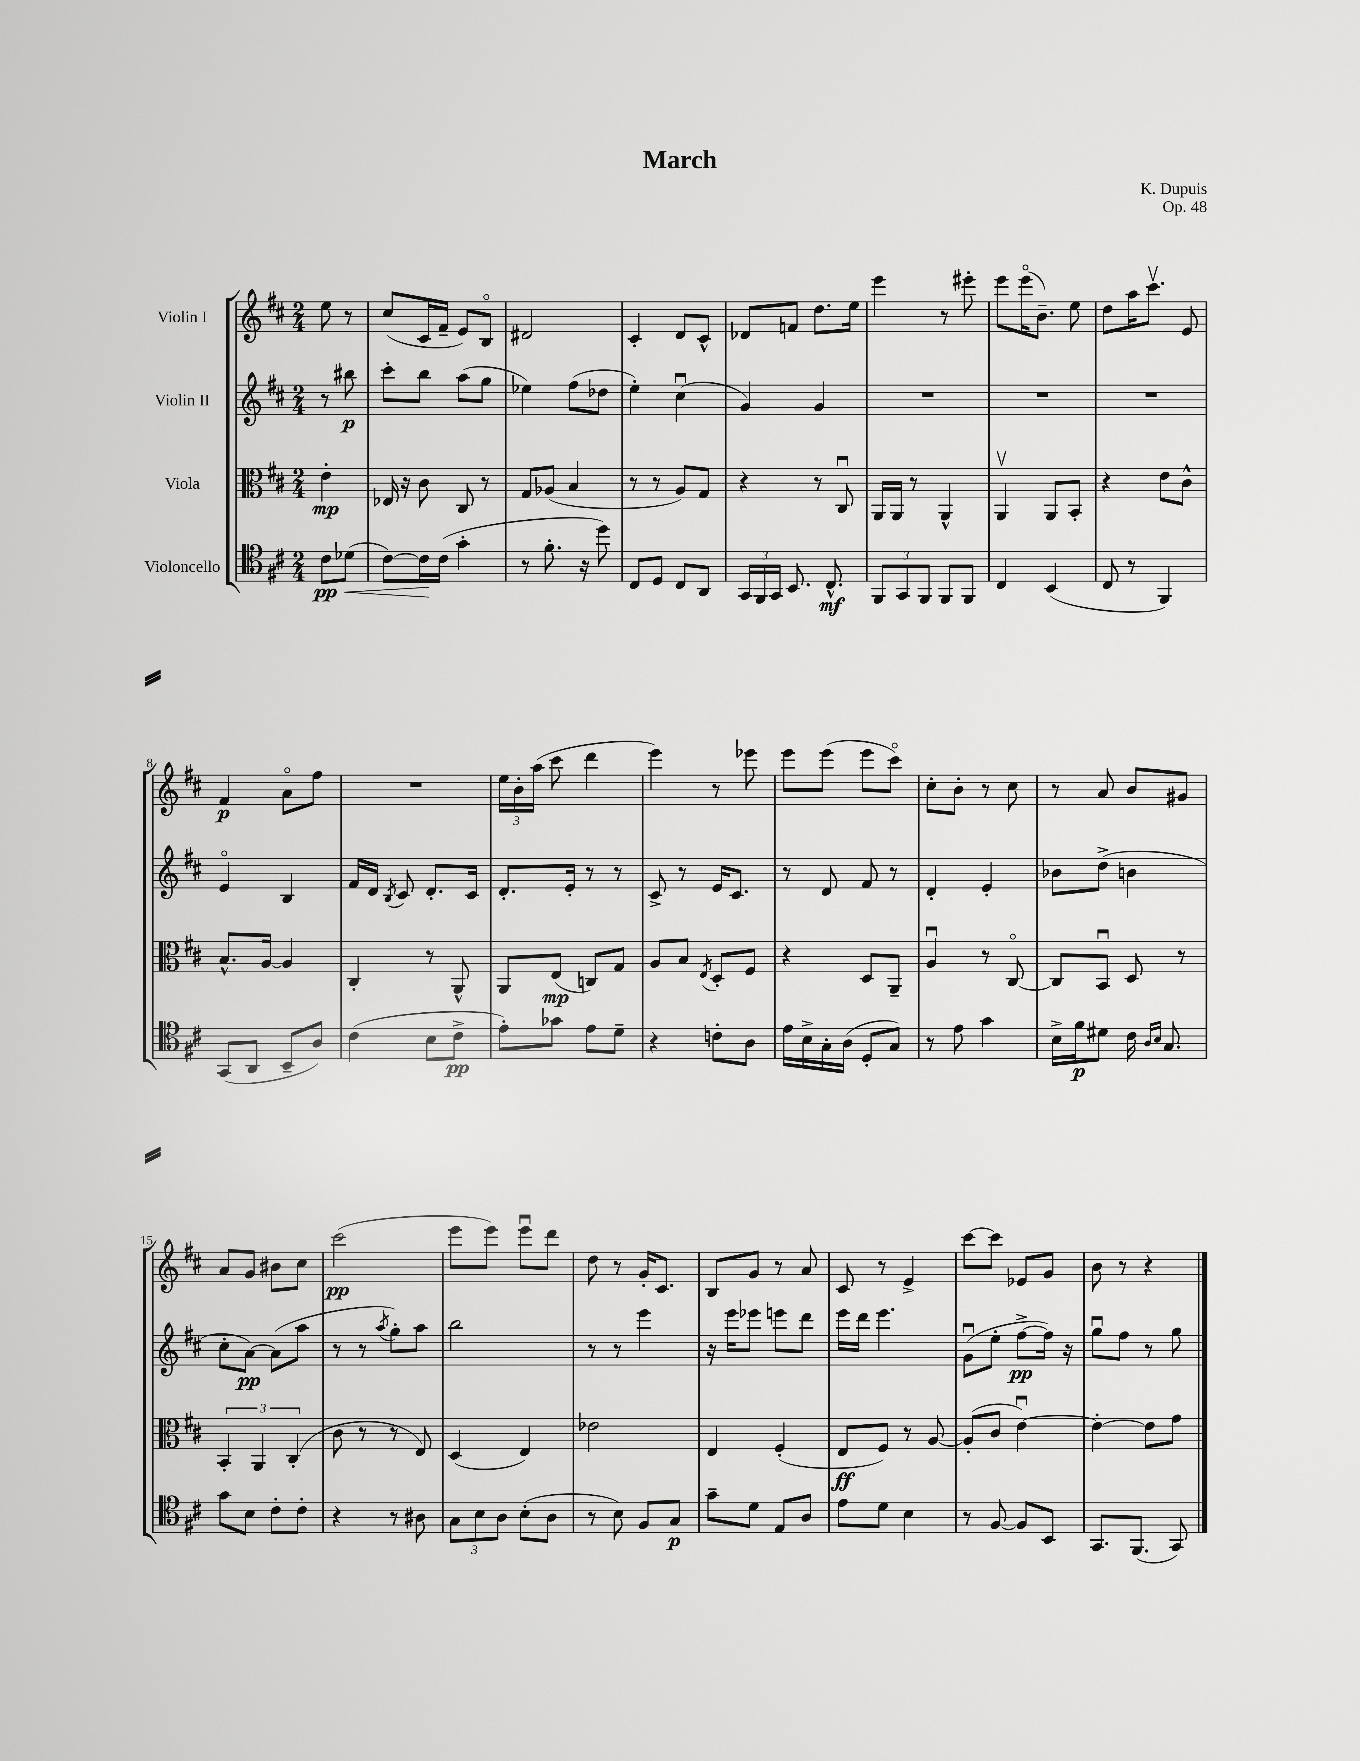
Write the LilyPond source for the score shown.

\header { title = "March" composer = "K. Dupuis" opus = "Op. 48" }
<<
\new StaffGroup <<
\new Staff = "s0" \with { instrumentName = "Violin I" } {
    \clef treble \key d \major \numericTimeSignature \time 2/4 \partial 4
    \autoBeamOff e''8 r8 |
    cis''8[( cis'16 fis'16]-- e'8[) b8]\flageolet |
    dis'2 |
    cis'4-. d'8[ cis'8]-^ |
    des'8[ f'8] d''8.[ e''16] |
    e'''4 r8 eis'''8-. |
    e'''8[ e'''16\flageolet( b'8.]--) e''8 |
    d''8[ a''16 cis'''8.]\upbow e'8 |
    fis'4\p a'8[\flageolet fis''8] |
    R2 |
    \tuplet 3/2 { e''16[ b'16-. a''16]( } cis'''8 d'''4 |
    e'''4) r8 ees'''8 |
    e'''8[ e'''8]( e'''8[ cis'''8]\flageolet) |
    cis''8[-. b'8]-. r8 cis''8 |
    r8 a'8 b'8[ gis'8] |
    a'8[ g'8] bis'8[ cis''8] |
    cis'''2\pp( |
    e'''8[ e'''8]) e'''8[\downbow d'''8] |
    d''8 r8 g'16[-. cis'8.] |
    b8[ g'8] r8 a'8 |
    cis'8 r8 e'4-> |
    cis'''8[~ cis'''8] ees'8[ g'8] |
    b'8 r8 r4 \bar "|." |
}
\new Staff = "s1" \with { instrumentName = "Violin II" } {
    \clef treble \key d \major \numericTimeSignature \time 2/4 \partial 4
    \autoBeamOff r8 bis''8\p |
    cis'''8[-. b''8] a''8[( g''8] |
    ees''4) fis''8[( des''8] |
    e''4-.) cis''4\downbow( |
    g'4) g'4 |
    R2 |
    R2 |
    R2 |
    e'4\flageolet b4 |
    fis'16[ d'16] \acciaccatura { b8 } cis'8 d'8.[-. cis'16] |
    d'8.[-. e'16]-. r8 r8 |
    cis'8-> r8 e'16[ cis'8.] |
    r8 d'8 fis'8 r8 |
    d'4-. e'4-. |
    bes'8[ d''8]->( b'4 |
    cis''8[-. a'8]~\pp) a'8[( a''8] |
    r8 r8 \acciaccatura { a''8 } g''8[-.) a''8] |
    b''2 |
    r8 r8 e'''4 |
    r16 e'''16[ ees'''8] e'''8[ d'''8] |
    e'''16[ d'''16] e'''4. |
    g'8[\downbow( e''8]-. fis''8[~->\pp fis''16]) r16 |
    g''8[\downbow fis''8] r8 g''8 \bar "|." |
}
\new Staff = "s2" \with { instrumentName = "Viola" } {
    \clef alto \key d \major \numericTimeSignature \time 2/4 \partial 4
    \autoBeamOff e'4-.\mp |
    ees16 r16 cis'8 cis8 r8 |
    g8[ aes8]( b4 |
    r8 r8 a8[) g8] |
    r4 r8 cis8\downbow |
    a,16[ a,16] r8 a,4-^ |
    a,4\upbow a,8[ b,8]-. |
    r4 e'8[ cis'8]-^ |
    b8.[-^ a16]~ a4 |
    cis4-. r8 a,8-^ |
    a,8[ e8]\mp( c8[) g8] |
    a8[ b8] \acciaccatura { e8 } d8[-. fis8] |
    r4 d8[ a,8]-- |
    a4\downbow r8 cis8~\flageolet |
    cis8[ b,8]\downbow d8 r8 |
    \tuplet 3/2 { b,4-. a,4 cis4-.( } |
    cis'8 r8 r8 e8) |
    d4( e4) |
    ees'2 |
    e4 fis4-.( |
    e8[\ff fis8]) r8 a8~ |
    a8[-.( cis'8] e'4~\downbow) |
    e'4~-. e'8[ g'8] \bar "|." |
}
\new Staff = "s3" \with { instrumentName = "Violoncello" } {
    \clef tenor \key d \major \numericTimeSignature \time 2/4 \partial 4
    \autoBeamOff cis'8[\pp des'8]\<( |
    cis'8[~) cis'16\! cis'16]( g'4-. |
    r8 fis'8.-. r16 d''8) |
    cis8[ d8] cis8[ a,8] |
    \tuplet 3/2 { g,16[ fis,16 g,16] } b,8. cis8.-^\mf |
    \tuplet 3/2 { fis,8[ g,8 fis,8] } fis,8[ fis,8] |
    cis4 b,4( |
    cis8 r8 fis,4) |
    g,8[( a,8] b,8[-- a8]) |
    cis'4( b8[ cis'8]->\pp |
    e'8[-.) ges'8] e'8[ d'8]-- |
    r4 c'8[-. a8] |
    e'16[ b16-> g16-. a16]( d8[-. g8]) |
    r8 e'8 g'4 |
    b16[-> fis'16\p dis'8] cis'16 \grace { a16[ b16] } g8. |
    g'8[ b8] cis'8[-. cis'8]-. |
    r4 r8 ais8 |
    \tuplet 3/2 { g8[ b8 a8] } b8[-.( a8] |
    r8 b8) fis8[ g8]\p |
    g'8[-- d'8] e8[ a8] |
    e'8[ d'8] b4 |
    r8 fis8~ fis8[ b,8] |
    g,8.[ fis,8.]( g,8) \bar "|." |
}
>>
>>
